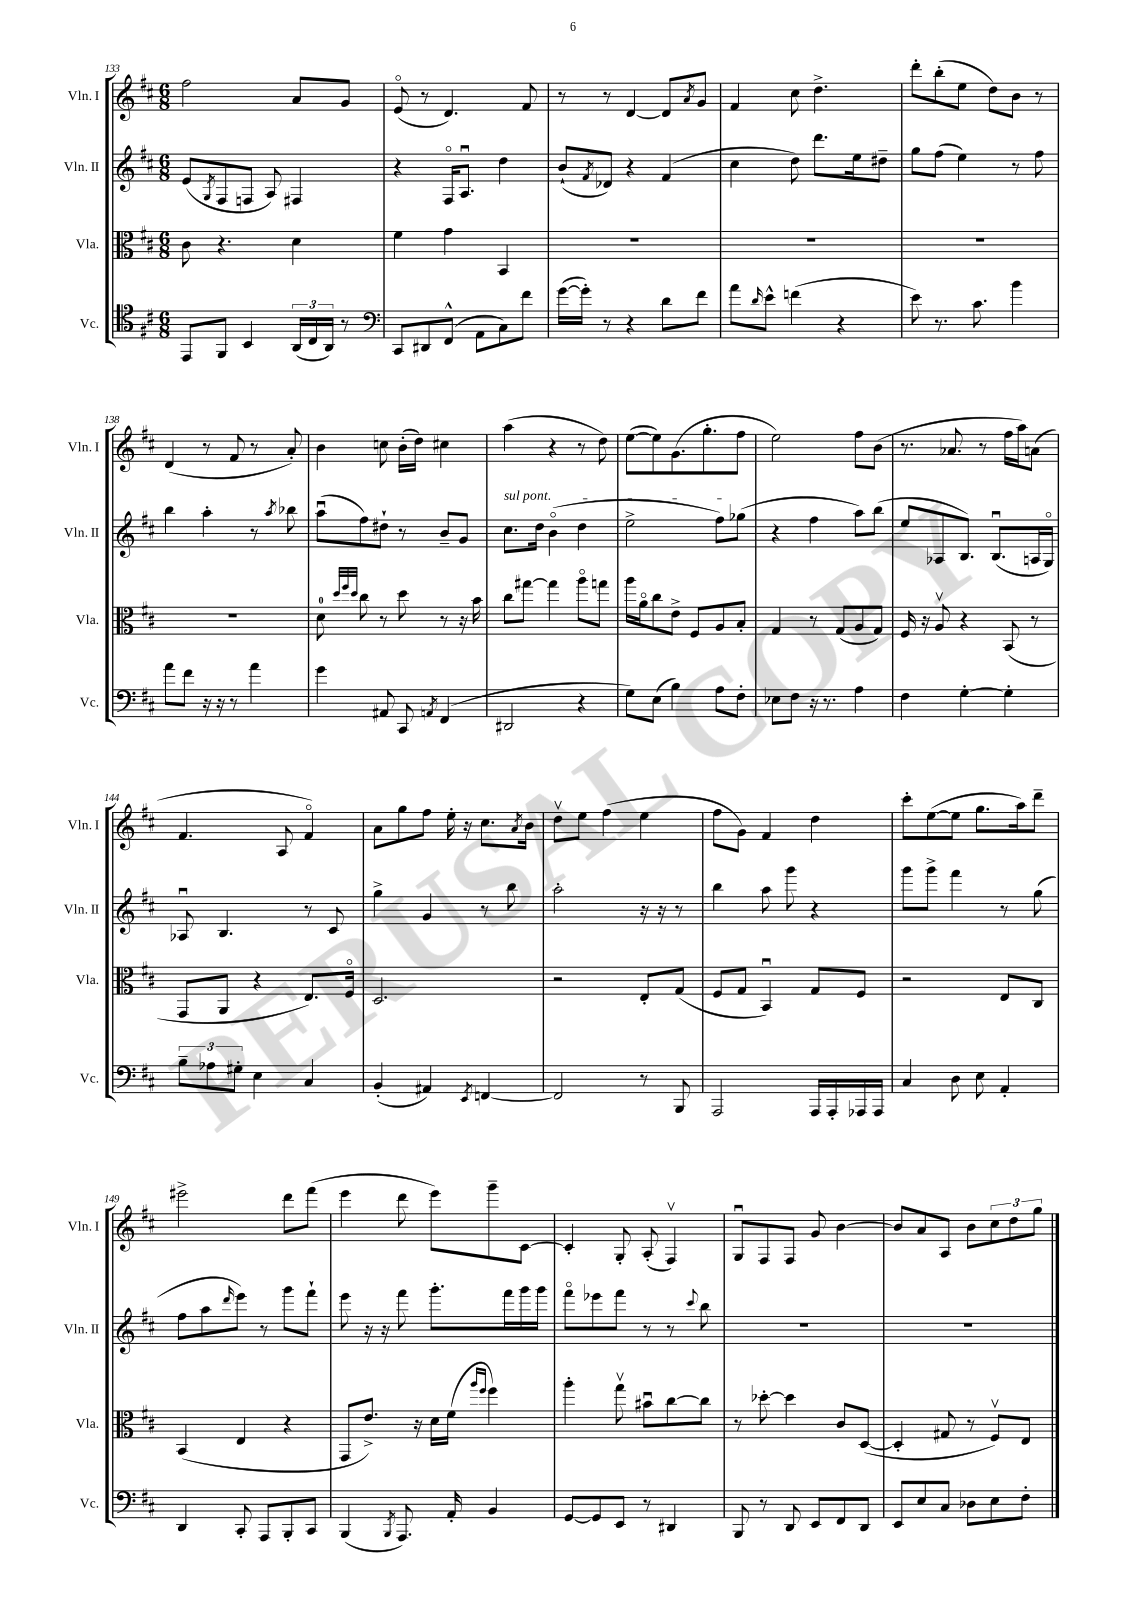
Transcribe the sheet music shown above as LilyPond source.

<<
\new StaffGroup <<
\new Staff = "s0" \with { instrumentName = "Vln. I" shortInstrumentName = "Vln. I" } {
    \clef treble \key d \major \numericTimeSignature \time 6/8
    fis''2 a'8 g'8 |
    e'8\flageolet( r8 d'4.) fis'8 |
    r8 r8 d'4~ d'8 \acciaccatura { a'8 } g'8 |
    fis'4 cis''8 d''4.-> |
    d'''8-. b''8-.( e''8 d''8) b'8 r8 |
    d'4( r8 fis'8 r8 a'8-.) |
    b'4 c''8 b'16-.( d''16) cis''4 |
    a''4( r4 r8 d''8) |
    e''8~( e''8) g'8.( g''8.-. fis''8 |
    e''2) fis''8 b'8( |
    r8. aes'8. r8 fis''16 a''16) a'8( |
    fis'4. a8 fis'4\flageolet) |
    a'8 g''8 fis''8 e''16-. r16 cis''8. \acciaccatura { a'8 } b'16 |
    d''8\upbow e''8 fis''4( e''4 |
    fis''8 g'8) fis'4 d''4 |
    cis'''8-. e''8~( e''8 g''8. a''16) d'''8-- |
    eis'''2-> d'''8 fis'''8( |
    e'''4 d'''8 e'''8) g'''8-- cis'8~ |
    cis'4-. g8-. a8-.( fis4\upbow) |
    g8\downbow fis8 fis8 g'8 b'4~ |
    b'8 a'8 a8 b'8 \tuplet 3/2 { cis''8 d''8 g''8 } \bar "|." |
}
\new Staff = "s1" \with { instrumentName = "Vln. II" shortInstrumentName = "Vln. II" } {
    \clef treble \key d \major \numericTimeSignature \time 6/8
    e'8( \acciaccatura { g8 } fis8 f8 a8) fis4 |
    r4 fis16\flageolet a8.\downbow d''4 |
    b'8-!( \acciaccatura { fis'8 } des'8) r4 fis'4( |
    cis''4 d''8) d'''8. e''16 dis''8-- |
    g''8 fis''8( e''4) r8 fis''8 |
    b''4 a''4-. r8 \acciaccatura { a''8 } bes''8 |
    a''8\downbow( fis''8) dis''8-! r8 b'8-- g'8 |
    \once \override TextSpanner.bound-details.left.text = \markup { \italic "sul pont." } cis''8.\startTextSpan d''16 b'4\flageolet( d''4 |
    e''2-> fis''8) ges''8\stopTextSpan( |
    r4 fis''4 a''8) b''8( |
    e''8 aes8 b8.) b8.\downbow( a16 g16\flageolet) |
    aes8\downbow b4. r8 cis'8 |
    g''4-> g'4 r8 b''8 |
    a''2-. r16 r16 r8 |
    b''4 a''8 g'''8 r4 |
    g'''8 g'''8-> fis'''4 r8 g''8( |
    fis''8 a''8 \grace { d'''16 } e'''8) r8 g'''8 fis'''8-! |
    e'''8 r16 r16 fis'''8 g'''8.-. fis'''16 g'''16 g'''16 |
    fis'''8\flageolet ees'''8 fis'''8 r8 r8 \appoggiatura { cis'''8 } b''8 |
    R2. |
    R2. \bar "|." |
}
\new Staff = "s2" \with { instrumentName = "Vla." shortInstrumentName = "Vla." } {
    \clef alto \key d \major \numericTimeSignature \time 6/8
    cis'8 r4. d'4 |
    fis'4 g'4 b,4 |
    R2. |
    R2. |
    R2. |
    R2. |
    d'8-0 \grace { d''32 fis''32 d''32 } cis''8 r8 d''8 r8 r16 b'16 |
    cis''8 gis''8~ gis''4 a''8\flageolet g''8 |
    a''16 a'16\flageolet cis''8 e'8-> fis8 a8 b8-. |
    g4 r8 g8( a8 g8) |
    fis16 r16 a8\upbow r4 b,8( r8 |
    g,8 a,8 r4 e8.) fis16\flageolet |
    d2. |
    r2 e8-. g8( |
    fis8 g8 b,4\downbow) g8 fis8 |
    r2 e8 cis8 |
    b,4( e4 r4 |
    g,8 e'8.->) r16 d'16 fis'16( \grace { a''16 fis''16 } fis''4) |
    a''4-. g''8\upbow bis'8\downbow cis''8~ cis''8 |
    r8 des''8~-. des''4 cis'8 d8~( |
    d4-. gis8 r8 fis8\upbow) e8 \bar "|." |
}
\new Staff = "s3" \with { instrumentName = "Vc." shortInstrumentName = "Vc." } {
    \clef tenor \key d \major \numericTimeSignature \time 6/8
    e,8 fis,8 b,4 \tuplet 3/2 { a,16( cis16 a,16) } r8 |
    \clef bass cis,8 dis,8 fis,8-^( a,8 cis8) fis'8 |
    g'16~( g'16-.) r8 r4 d'8 fis'8 |
    a'8 \grace { d'16 } e'8-^ f'4( r4 |
    e'8) r8. cis'8. b'4 |
    a'8 fis'8 r16 r16 r8 a'4 |
    g'4 ais,8 cis,8 \acciaccatura { a,8 } fis,4( |
    dis,2 r4 |
    g8) e8( b4) a8 fis8-. |
    ees8 fis8 r16 r8. a4 |
    fis4 g4~-. g4-. |
    \tuplet 3/2 { b8-- aes8 gis8-. } e4 cis4 |
    b,4-.( ais,4) \acciaccatura { e,8 } f,4~ |
    f,2 r8 b,,8 |
    a,,2 a,,16 a,,16-. aes,,16 aes,,16 |
    cis4 d8 e8 a,4-. |
    d,4 cis,8-. a,,8 b,,8-. cis,8 |
    b,,4( \acciaccatura { b,,8 } a,,8.) a,16-. b,4 |
    g,8~ g,8 e,8 r8 dis,4 |
    b,,8 r8 d,8 e,8 fis,8 d,8 |
    e,8 e8 cis8 des8 e8 fis8-. \bar "|." |
}
>>
>>
\layout { \context { \Score currentBarNumber = #133 } }
